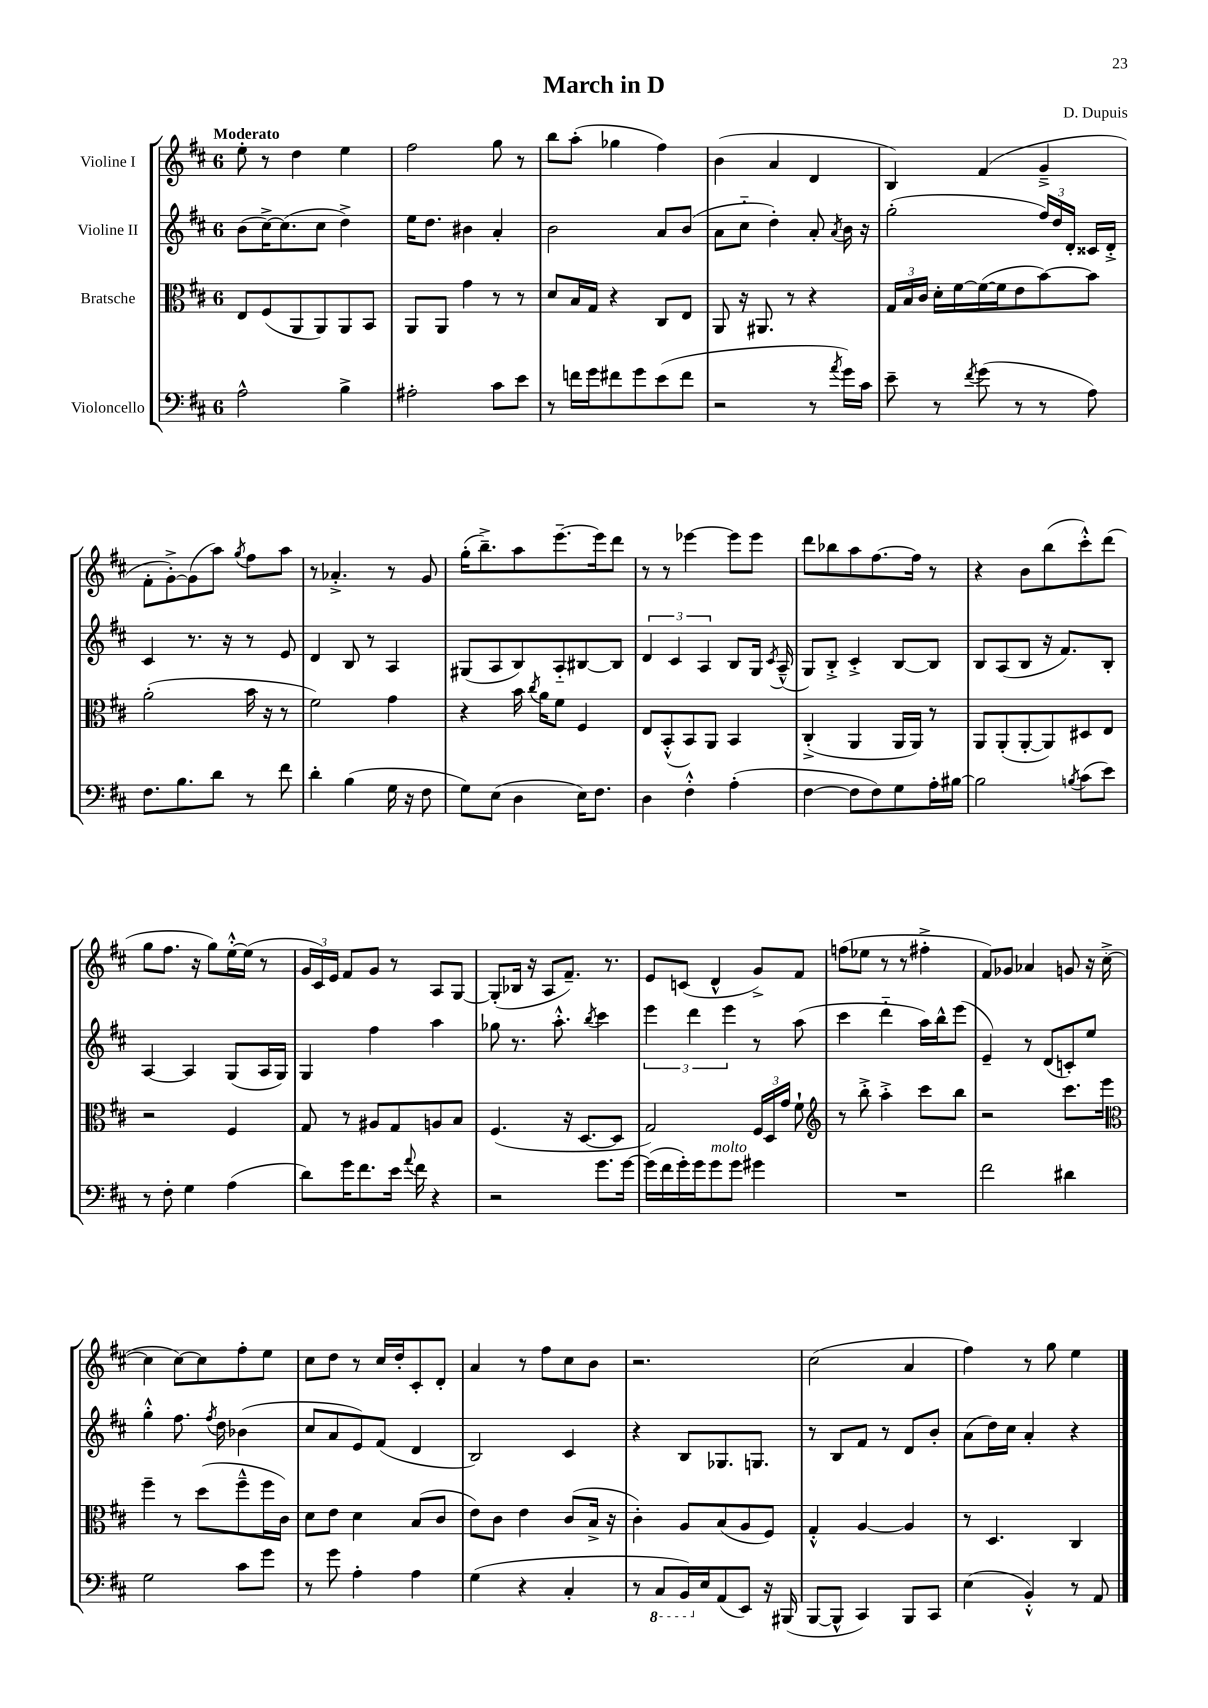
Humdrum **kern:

**kern	**kern	**kern	**kern
*staff4	*staff3	*staff2	*staff1
*clefF4	*clefC3	*clefG2	*clefG2
*k[f#c#]	*k[f#c#]	*k[f#c#]	*k[f#c#]
*M6/8	*M6/8	*M6/8	*M6/8
2A^^\	8E/L	(8b\L	8ee'\
.	(8F#/	[16cc#^\K)	8r
.	.	(8.cc#\]	.
.	8AA/	.	4dd\
.	8AA/)	8cc#\J	.
4B^\	8AA/	4dd^\)	4ee\
.	8BB/J	.	.
=	=	=	=
2A#'\	8AA/L	16ee\LK	2ff#\
.	.	8.dd\J	.
.	8AA/J	.	.
.	4g\	4b#\	.
8c#\L	8r	4a'/	8gg\
8e\J	8r	.	8r
=	=	=	=
8r	8d/L	2b\	8bb\L
16f\LL	16B/L	.	(8aa'\J
16g\J	16G/JJ	.	.
8f#\	4r	.	4gg-\
8g\	.	.	.
(8e\	8C#/L	8a/L	4ff#\)
8f#\J	8E/J	(8b/J	.
=	=	=	=
2r	8AA/	8a\L	(4b\
.	16r	8cc#'~\J	.
.	8.AA#/	.	.
.	.	4dd'\)	4a/
.	8r	.	.
8r	4r	8a'/	4d/
8qa/	.	8qa/	.
16g\LL)	.	16b\	.
16c#\JJ	.	16r	.
=	=	=	=
8e~\	24G/LL	(2gg'\	4B/)
.	24B/	.	.
.	24c#/JJ	.	.
8r	16d'\LL	.	.
.	[16f#\	.	.
8qf#/	.	.	.
(8g\	(16f#\_	.	(4f#/
.	16f#\]J	.	.
8r	8e\	.	.
8r	[8b\)	24ff#/LL)	4g~^/
.	.	24dd/	.
.	.	24d'/JJ	.
8A\)	8b\]J	16c##/LL	.
.	.	16d'^/JJ	.
=	=	=	=
8.F#\L	(2a'\	4c#/	8f#'\L
.	.	.	[8g'^\)
8.B\	.	.	.
.	.	8.r	(8g\]
8d\J	.	.	8aa\J)
.	.	16r	.
.	.	.	8qgg/
8r	16b\	8r	8ff#\L
.	16r	.	.
8f#\	8r	8e/	8aa\J
=	=	=	=
4d'\	2f#\)	4d/	8r
.	.	.	4.a-'^/
(4B\	.	8B/	.
.	.	8r	.
16G\	4g\	4A/	8r
16r	.	.	.
8F#\	.	.	8g/
=	=	=	=
8G\L)	4r	(8G#/L	(16gg'\LK
.	.	.	8.bb~^\)
(8E\J	.	8A/	.
4D\	16b\	8B/)	8aa\
.	8qcc#/	.	.
.	16a\LK	.	.
.	8f#\J	8A'~/	[8.eee~\
16E\LK)	4F#/	[8B#/	.
8.F#\J	.	.	16eee\]k
.	.	8B#/]J	8ddd\J
=	=	=	=
4D\	8E/L	6d/	8r
.	(8BB'^^/	.	8r
.	.	6c#/	.
4F#'^^\	8BB/)	.	[4eee-\
.	.	6A/	.
.	8AA/J	.	.
(4A'\	4BB/	8B/L	8eee-\]L
.	.	16G/Jk	8eee-\J
.	.	8qc#/	.
.	.	(16A~^^/	.
=	=	=	=
[4F#\	(4C#'^/	8G/L)	8ddd\L
.	.	8B'^/J	8bb-\
8F#\]L	4AA/	4c#'^/	8aa\
8F#\)	.	.	[8.ff#\
8G\	16AA/LL	[8B/L	.
.	16AA/JJ)	.	16ff#\]Jk
16A'\L	8r	8B/]J	8r
[16B#\JJ	.	.	.
=	=	=	=
2B#\]	8AA/L	8B/L	4r
.	(8AA'/	(8A/	.
.	[8AA'/	8B/J	8b\L
.	8AA/])	16r	(8bb\
.	.	8.f#/L)	.
8qB/	.	.	.
(8c#\L	8D#/	.	8ccc#'^^\)
8e\J)	8E/J	8B'/J	(8ddd\J
=	=	=	=
8r	2r	[4A/	8gg\L
8F#'\	.	.	8.ff#\J
4G\	.	4A/]	.
.	.	.	16r
.	.	.	8gg\L)
(4A\	4F#/	(8G/L	[16ee'^^\L
.	.	.	(16ee\]JJ
.	.	16A/L	8r
.	.	16G/JJ)	.
=	=	=	=
8d\L)	8G/	4G/	24g/LL
.	.	.	24c#/)
.	.	.	24e/JJ
16g\K	8r	.	8f#/L
8.f#\	.	.	.
.	8A#/L	4ff#\	8g/J
16e\Jk	8G/	.	8r
8qqa/	.	.	.
16f#\	.	.	.
4r	8A/	4aa\	8A/L
.	8B/J	.	[8G/J
=	=	=	=
2r	(4.F#/	8gg-\	(8G'/]L
.	.	8.r	16B-/Jk
.	.	.	16r
.	.	.	8A/L
.	.	8.aa'^^\	.
.	16r	.	8.f#~/J)
.	[8.D/L	.	.
.	.	8qbb/	.
8.g\L	.	4ccc#\	.
.	.	.	8.r
.	8D/]J	.	.
[16g\Jk	.	.	.
=	=	=	=
(16g\]LL	2G/)	6eee\	8e/L
16f#\	.	.	.
16g'\)	.	.	(8c/J
.	.	6ddd\	.
16g\J	.	.	.
8g\	.	.	4d^^/
.	.	6eee\	.
8g\J	.	.	.
4g#\	24F#/LL	8r	8g^/L)
.	24D/	.	.
.	24g/JJ	.	.
.	8f#`\	(8aa\	8f#/J
=	=	=	=
*	*clefG2	*	*
2.r	8r	4ccc#\	(8ff\L
.	8bb'^\	.	8ee-\J
.	4aa'^\	4ddd'~\	8r
.	.	.	8r
.	8ccc#\L	16aa\LL)	4ff#'^\
.	.	16bb^^\J	.
.	8bb\J	(8eee\J	.
=	=	=	=
2f#\	2r	4e~/)	8f#/L)
.	.	.	8g-/J
.	.	8r	4a-/
.	.	(8d/L	.
4d#\	8.ccc#\L	8c'/)	8g/
.	.	8ee/J	16r
.	16eee\Jk	.	([16cc#^\
=	=	=	=
*	*clefC3	*	*
2G\	4ff#~\	4gg'^^\	4cc#\]
.	8r	8.ff#\	[8cc#\L)
.	(8dd\L	.	8cc#\]
.	.	8qff#/	.
.	.	16dd\	.
8c#\L	8ff#~^^\	(4b-\	8ff#'\
8g\J	16ff#\L	.	8ee\J
.	16c#\JJ)	.	.
=	=	=	=
8r	8d\L	8cc#/L	8cc#\L
8g\	8e\J	8a/	8dd\J
4A'\	4d\	8e/)	8r
.	.	(8f#/J	16cc#/LL
.	.	.	16dd'/J
4A\	(8B/L	4d/	8c#'/
.	8c#/J	.	8d'/J
=	=	=	=
(4G\	8e\L)	2B/)	4a/
.	8c#\J	.	.
4r	4e\	.	8r
.	.	.	8ff#\L
4C#'/	(8c#/L	4c#/	8cc#\
.	16B^/Jk	.	8b\J
.	16r	.	.
=	=	=	=
8r	4c#'\)	4r	2.r
8CC#/L	.	.	.
16BBB/L)	8A/L	8B/L	.
16E/J	.	.	.
(8AA/	(8B/	8.G-/	.
8EE/J)	8A/	.	.
.	.	8.G/J	.
16r	8F#/J)	.	.
(16BBB#/	.	.	.
=	=	=	=
[8BBB/L	4G'^^/	8r	(2cc#\
8BBB^^/]J	.	8B/L	.
4CC#/)	[4A/	8f#/J	.
.	.	8r	.
8BBB/L	4A/]	8d/L	4a/
8CC#/J	.	8b'/J	.
=	=	=	=
(4E\	8r	(8a\L	4ff#\)
.	4.D/	16dd\L)	.
.	.	16cc#\JJ	.
4BB'^^/)	.	4a'/	8r
.	.	.	8gg\
8r	4C#/	4r	4ee\
8AA/	.	.	.
==	==	==	==
*-	*-	*-	*-
